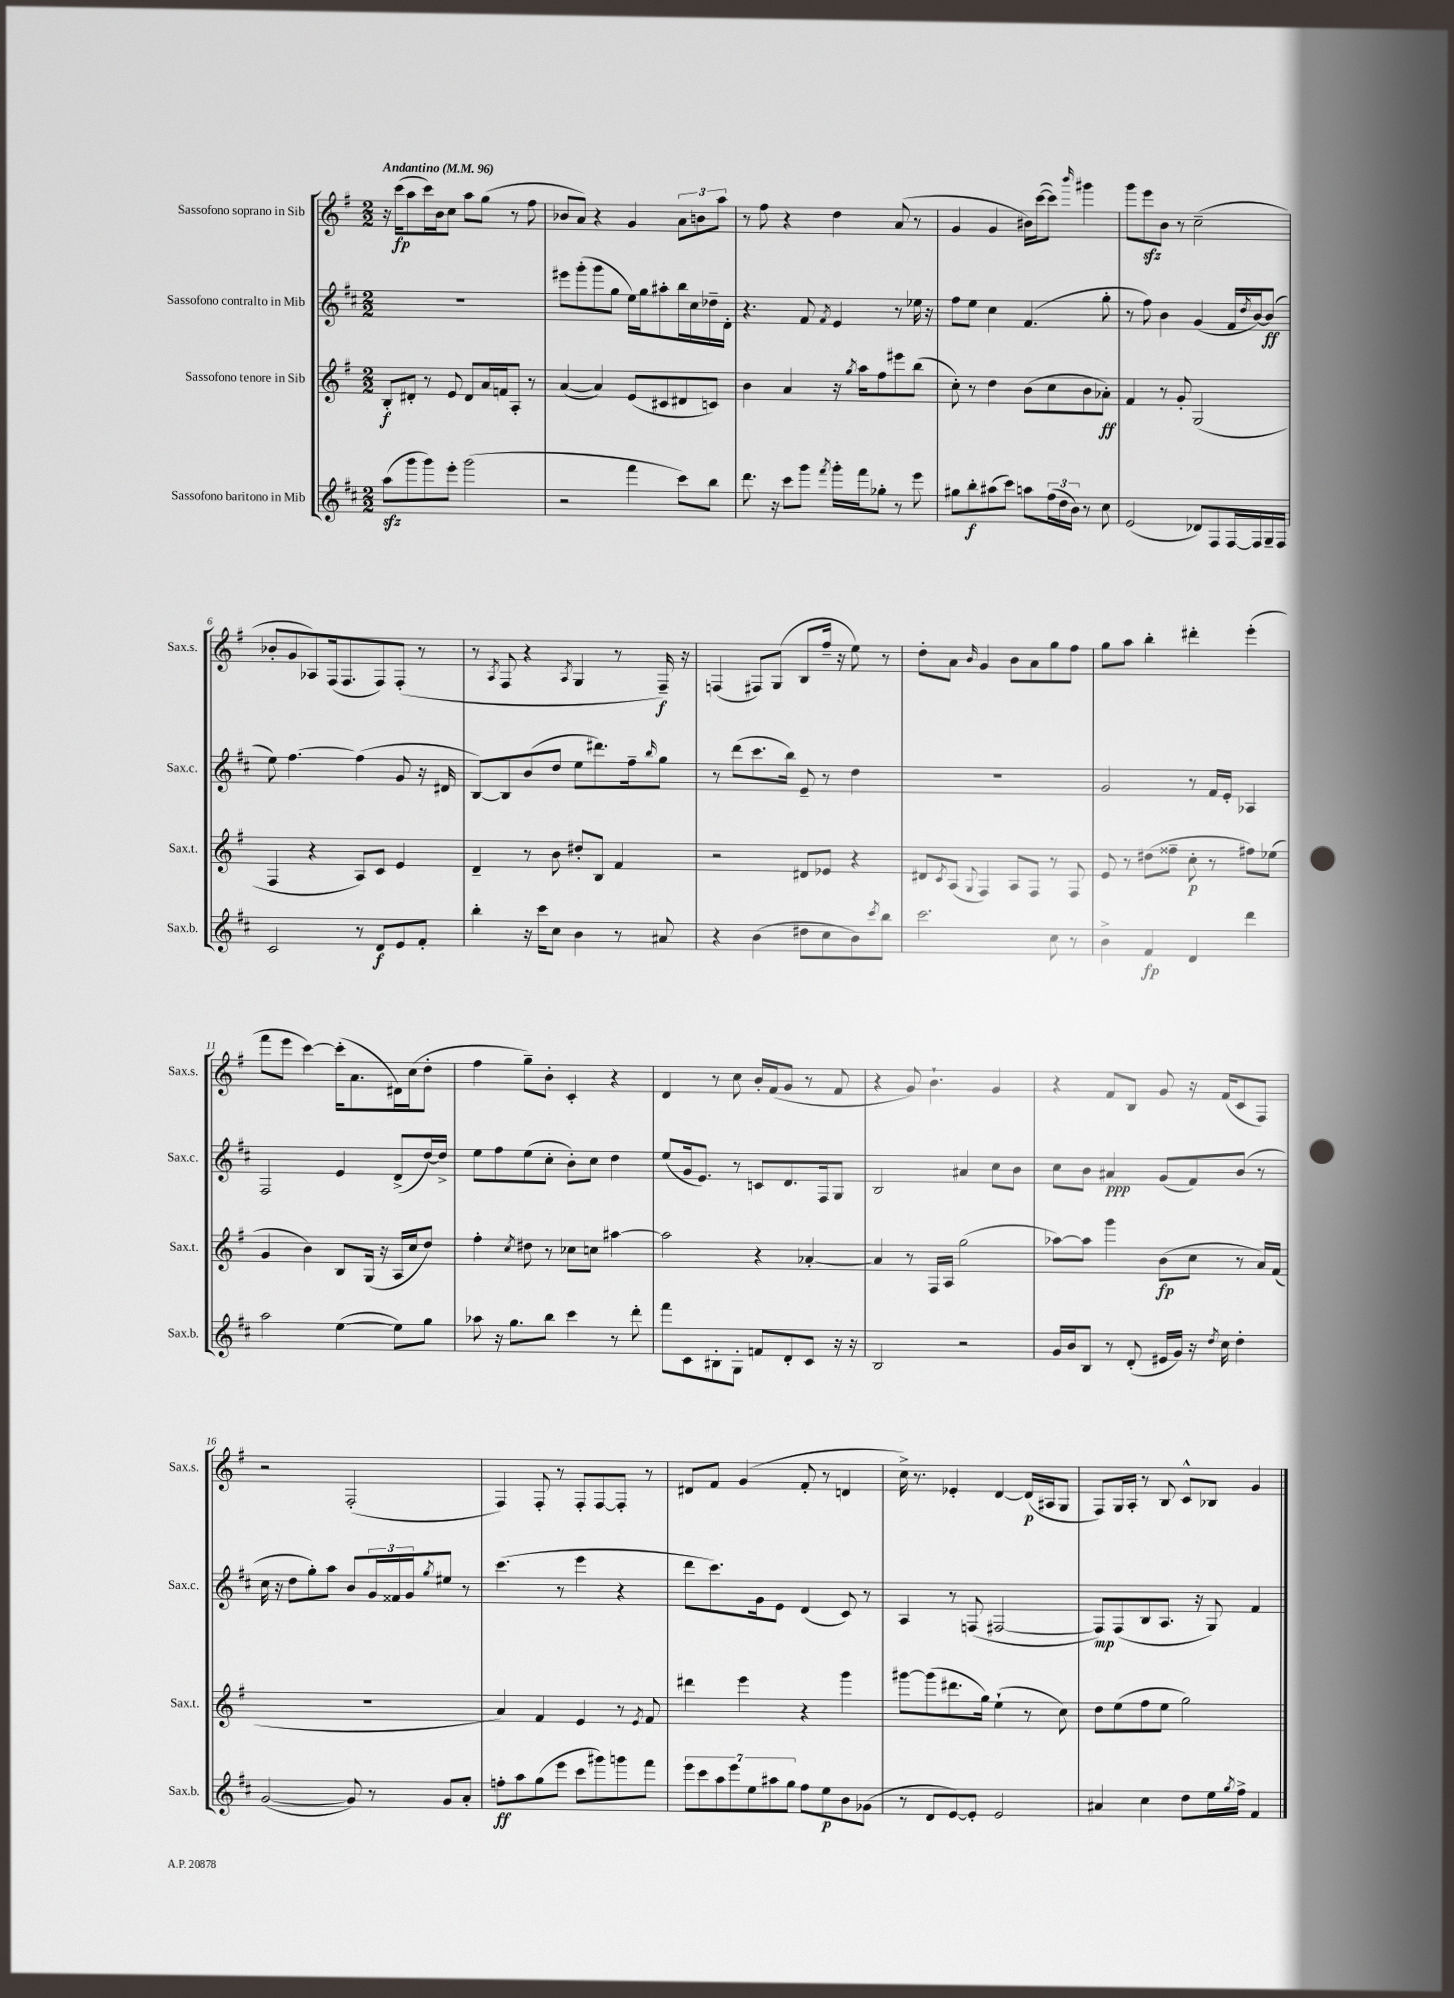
<<
\new StaffGroup <<
\new Staff = "s0" \with { instrumentName = "Sassofono soprano in Sib" shortInstrumentName = "Sax.s." } {
    \clef treble \key g \major \numericTimeSignature \time 2/2 \tempo "Andantino" 4 = 96
    r16 c'''16\fp( a''8 c'''16) b'16 c''8 a''8 g''8( r8 fis''8 |
    bes'8 a'8) r4 g'4 \tuplet 3/2 { a'8 b'8 a''8 } |
    r8 fis''8 r4 d''4 a'8( r8 |
    g'4 g'4 bis'16) c'''16~( c'''8) \grace { b'''16 } gis'''4 |
    g'''8 e'''8\sfz b'8 r8 c''2--( |
    bes'8-. g'8 aes8) fis16( fis8. fis8) fis8-.( r8 |
    r8 \acciaccatura { a8 } fis8 r4 \acciaccatura { a8 } g4 r8 fis16--\f) r16 |
    f4( fis8) g8( b8 fis''16-- r16 e''8) r8 |
    d''8-. a'8 \grace { b'16 } g'4 b'8 a'8 g''8 fis''8 |
    g''8 a''8 b''4-. dis'''4-. e'''4-.( |
    fis'''8 e'''8 c'''4~) c'''16-.( a'8. dis'16) c''16( d''8-. |
    fis''4 g''8--) b'8-. c'4-. r4 |
    d'4 r8 c''8 b'16-. fis'16( g'8 r8 fis'8 |
    r4 g'8) b'4.-! g'4 |
    r4 fis'8 b8 g'8 r16 fis'16( c'8 fis8) |
    r2 fis2-.( |
    fis4) fis8-. r8 fis8-. fis8~ fis8-. r8 |
    dis'8 fis'8 g'4( fis'8-. r8 d'4 |
    c''16->) r8. ees'4-. d'4~ d'16\p( ais16 g8 |
    fis8) g16 a16-. r8 b8 c'8-^ bes8 g'4 \bar "|." |
}
\new Staff = "s1" \with { instrumentName = "Sassofono contralto in Mib" shortInstrumentName = "Sax.c." } {
    \clef treble \key d \major \numericTimeSignature \time 2/2
    R1 |
    eis'''8 g'''8-.( g'''8 g''8 e''16) g''16 ais''8-. b''16 cis''16 des''16-- d'16-. |
    r4. fis'8 \acciaccatura { fis'8 } e'4 r8 ees''16 r16 |
    fis''8 e''8 cis''4 fis'4.( g''8-. |
    r8 fis''8) b'4 g'4( fis'16 \acciaccatura { d''8 } b'16~) b'8\ff( |
    e''8) fis''4.~ fis''4( g'8 r16 dis'16 |
    b8~) b8 b'8( d''8 e''8 dis'''8.) fis''16-- \grace { b''16 } g''8 |
    r8 d'''8( cis'''8. b''16) e'8-- r8 d''4 |
    R1 |
    g'2 r8 fis'16 e'16-. aes4 |
    fis2 e'4 d'8->( d''16~) d''16-> |
    e''8 fis''8 e''8( cis''8-. b'8-.) cis''8 d''4 |
    e''8( g'16 e'8.) r8 c'8 d'8. fis16 g8 |
    b2 ais'4 cis''8 b'8 |
    cis''8 b'8 ais'4\ppp g'8( fis'8) b'8( r8 |
    cis''16 r16 d''8 g''8-.) a''8 b'8 \tuplet 3/2 { g'16 fisis'16 g'16 } \acciaccatura { g''8 } eis''8 r8 |
    cis'''4.( r8 e'''4 r4 |
    d'''8 cis'''8.) g'16 e'8 d'4( cis'8) r8 |
    a4 r8 f8( fis2~ |
    fis8\mp) fis8( b8 a8. r16 g8) fis'4 \bar "|." |
}
\new Staff = "s2" \with { instrumentName = "Sassofono tenore in Sib" shortInstrumentName = "Sax.t." } {
    \clef treble \key g \major \numericTimeSignature \time 2/2
    b8-.\f dis'8-. r8 e'8 dis'8 a'16 f'16 a8-. r8 |
    a'4~( a'4) e'8( cis'8 dis'8 c'8) |
    b'4 a'4 r16 \acciaccatura { g''8 } a''16 fis''8 eis'''8 b''8( |
    c''8-.) r8 d''4 b'8( c''8 b'8 aes'8-.\ff) |
    fis'4 r8 g'8-. g2( |
    fis4 r4 a8) c'8 e'4 |
    d'4-- r8 b'8 dis''8-. b8 fis'4 |
    r2 dis'8 ees'8 r4 |
    dis'8 \acciaccatura { c'8 } a8( \appoggiatura { g8 } fis4) a8 fis8 r8 fis8 |
    e'8 r8 dis''8( fisis''8-- c''8-.\p r8 fis''8) ees''8( |
    g'4 b'4) b8 g16( r16 a16 c''16 d''8) |
    fis''4-. \acciaccatura { c''8 } dis''8 r8 ces''8 c''8 ais''4~ |
    ais''2 r4 aes'4~-. |
    aes'4 r8 fis16 a16 g''2( |
    aes''8~) aes''8 g'''4 b'8\fp( c''8 r8 a'16) fis'16( |
    R1 |
    a'4) fis'4 e'4 r8 \acciaccatura { e'8 } fis'8 |
    dis'''4 e'''4 r4 g'''4 |
    gis'''8~ gis'''8( dis'''8. g''16) e''4-!( r8 c''8) |
    d''8 e''8( fis''8 e''8 g''2) \bar "|." |
}
\new Staff = "s3" \with { instrumentName = "Sassofono baritono in Mib" shortInstrumentName = "Sax.b." } {
    \clef treble \key d \major \numericTimeSignature \time 2/2
    a''8\sfz( g'''8 g'''8) e'''8-. g'''2( |
    r2 fis'''4 cis'''8) b''8 |
    d'''8. r16 cis'''8 g'''8 \acciaccatura { fis'''8 } g'''16-. fis'''16 ges''8-. r8 e'''8 |
    gis''8 b''8-.\f ais''8( cis'''8) a''8 \tuplet 3/2 { fis''16( d''16 b'16) } r8 cis''8 |
    e'2( des'8) fis8 fis16~ fis16 g16-- fis16 |
    cis'2 r8 d'8\f e'8 fis'8-. |
    b''4-. r16 cis'''16 cis''8 b'4 r8 ais'8 |
    r4 b'4( dis''8 cis''8 b'8) \acciaccatura { cis'''8 } b''8 |
    cis'''2. cis''8 r8 |
    b'4-> fis'4\fp d'4 d'''4 |
    a''2 e''4~( e''8) g''8 |
    aes''8 r16 g''8. b''8 cis'''4 r8 d'''8-. |
    fis'''8 cis'8 bis8-. g8-. f'8 d'8-. cis'8 r16 r16 |
    b2 r2 |
    g'16 b'16 b8 r8 d'8-.( eis'16 g'16) r16 \acciaccatura { d''8 } cis''16 d''4-. |
    g'2~( g'8) r8 g'8 a'8-. |
    f''8-.\ff a''8 g''8( e'''8 cis'''8 gis'''8) g'''8 fis'''8 |
    \tuplet 7/4 { e'''8 cis'''8 a''8 e'''8 e''8 ais''8 g''8 } fis''8 e''8\p b'8 ges'8( |
    r8 d'8 e'8~) e'8-. e'2 |
    ais'4 cis''4 d''8 e''16 \acciaccatura { g''8 } fis''16-> fis'4 \bar "|." |
}
>>
>>
